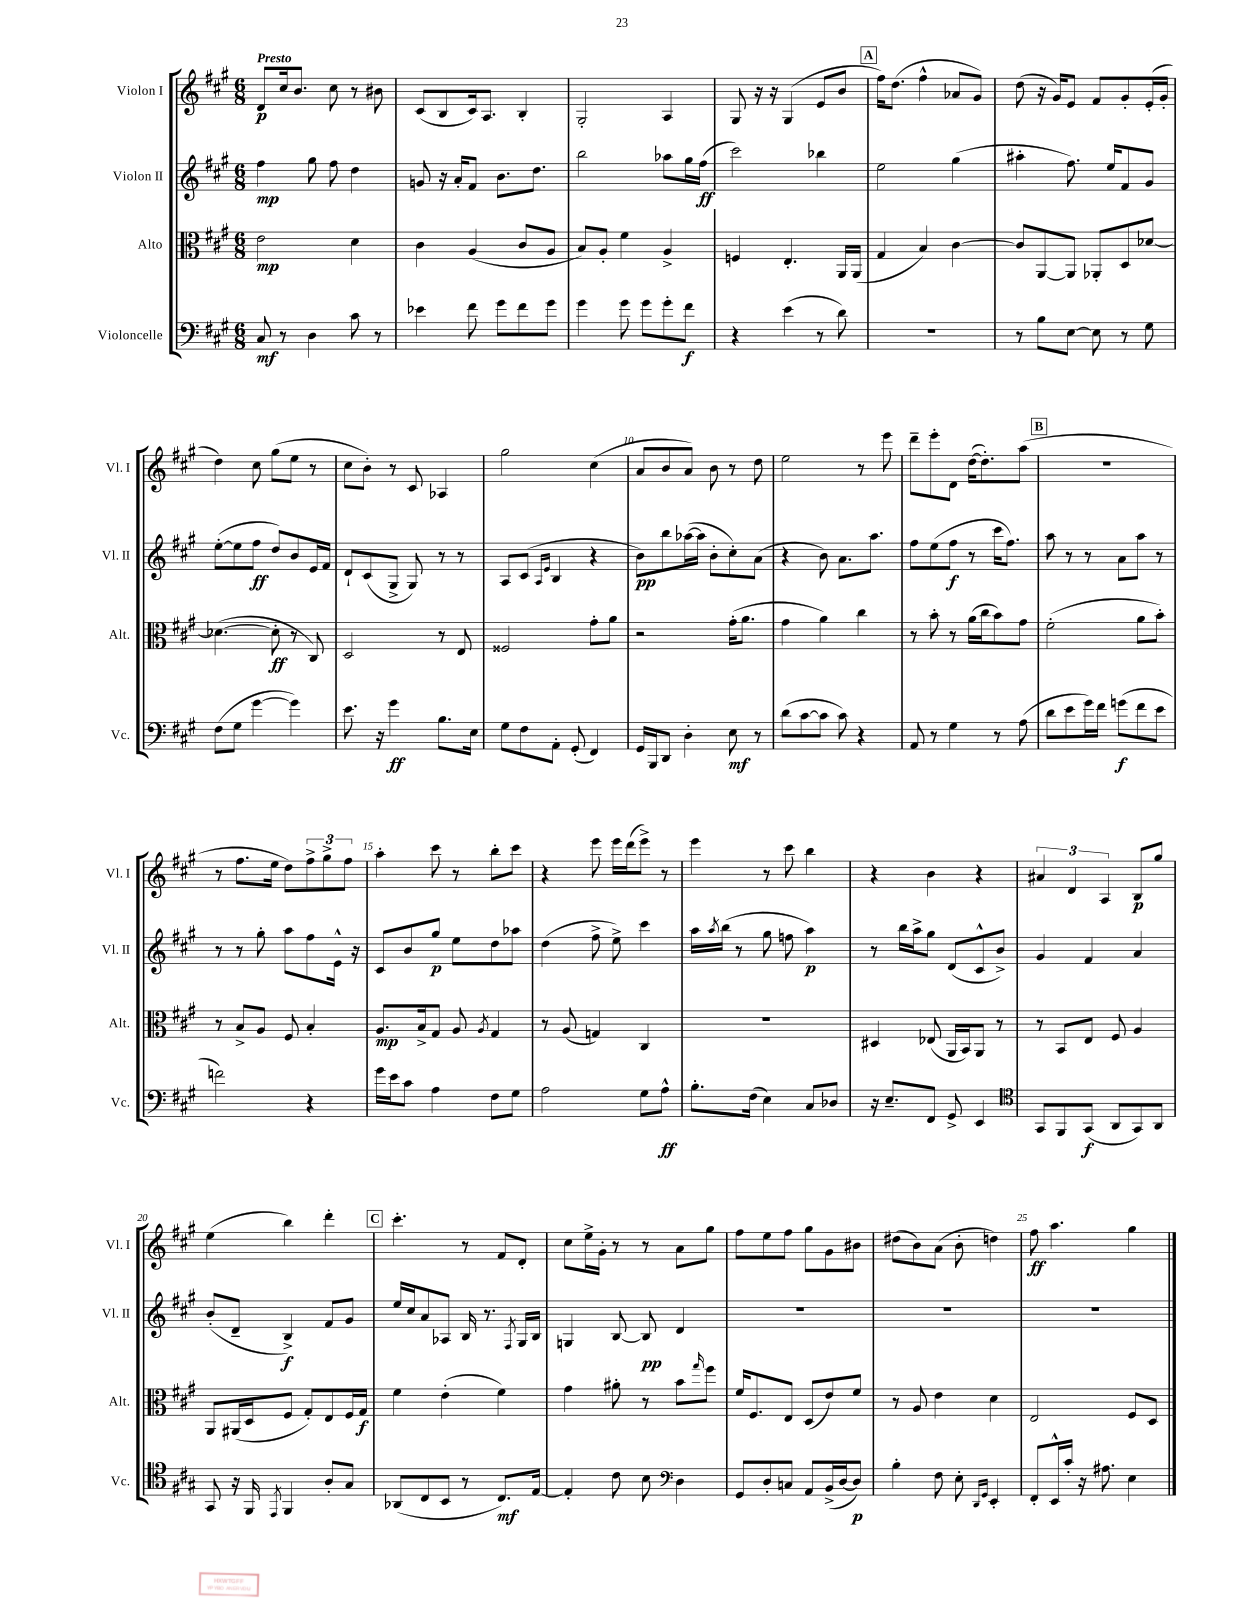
<<
\new StaffGroup <<
\new Staff = "s0" \with { instrumentName = "Violon I" shortInstrumentName = "Vl. I" } {
    \clef treble \key a \major \numericTimeSignature \time 6/8 \tempo "Presto"
    d'8\p cis''16 b'8. cis''8 r8 bis'8 |
    cis'8( b8 cis'16) a8. b4-. |
    gis2-. a4 |
    gis8 r16 r16 gis4( e'8 b'8 |
    \mark \markup { \box "A" } fis''16) d''8.( fis''4-^ aes'8 gis'8) |
    d''8( r16 gis'16) e'8 fis'8 gis'8-. e'16-.( gis'16-. |
    d''4) cis''8 gis''8( e''8 r8 |
    cis''8 b'8-.) r8 cis'8 aes4 |
    gis''2 cis''4( |
    a'8 b'8 a'8) b'8 r8 d''8 |
    e''2 r8 e'''8 |
    d'''8-- e'''8-. d'8 d''16~( d''8.-.) a''8( |
    \mark \markup { \box "B" } r2. |
    r8 fis''8. e''16 d''8) \tuplet 3/2 { fis''8-> gis''8-> fis''8 } |
    a''4-. cis'''8 r8 b''8-. cis'''8 |
    r4 e'''8 e'''16 d'''16( e'''8->) r8 |
    e'''4 r8 cis'''8 b''4 |
    r4 b'4 r4 |
    \tuplet 3/2 { ais'4 d'4 a4 } b8\p gis''8 |
    e''4( b''4) d'''4-. |
    \mark \markup { \box "C" } cis'''4.-. r8 fis'8 d'8-. |
    cis''8 e''16-> gis'16-. r8 r8 a'8 gis''8 |
    fis''8 e''8 fis''8 gis''8 gis'8 bis'8 |
    dis''8( b'8) a'8( b'8-. d''4) |
    fis''8\ff a''4. gis''4 \bar "|." |
}
\new Staff = "s1" \with { instrumentName = "Violon II" shortInstrumentName = "Vl. II" } {
    \clef treble \key a \major \numericTimeSignature \time 6/8
    fis''4\mp gis''8 fis''8 d''4 |
    g'8 r16 a'16-. fis'8 b'8. d''8. |
    b''2 aes''8 gis''16 fis''16\ff( |
    cis'''2) bes''4 |
    \mark \markup { \box "A" } e''2 gis''4( |
    ais''4-. fis''8.) e''16 fis'8 gis'8 |
    e''8~-.( e''8 fis''8\ff d''8) b'8 e'16 fis'16 |
    d'8-! cis'8( gis8-> gis8) r8 r8 |
    a8 cis'8( \grace { a16 e'16 } b4 r4 |
    b'8\pp) b''8 aes''16~( aes''16 b'8-. cis''8-.) a'8( |
    r4 b'8) a'8. a''8. |
    fis''8 e''8( fis''8\f r8 cis'''16 fis''8.) |
    \mark \markup { \box "B" } a''8 r8 r8 a'8 a''8 r8 |
    r8 r8 gis''8-. a''8 fis''8 e'16-^ r16 |
    cis'8 b'8 gis''8\p e''8 d''8 aes''8 |
    d''4( fis''8-> e''8->) cis'''4 |
    a''16 \acciaccatura { a''8 } b''16( r8 gis''8 f''8 a''4\p) |
    r8 b''16 a''16-> gis''8 d'8( cis'8-^ b'8->) |
    gis'4 fis'4 a'4 |
    b'8-.( d'8-- b4->\f) fis'8 gis'8 |
    \mark \markup { \box "C" } e''16 cis''16 a'8 aes8 b16 r8. \acciaccatura { fis8 } gis16 b16 |
    g4 b8~ b8\pp d'4 |
    R2. |
    R2. |
    R2. \bar "|." |
}
\new Staff = "s2" \with { instrumentName = "Alto" shortInstrumentName = "Alt." } {
    \clef alto \key a \major \numericTimeSignature \time 6/8
    e'2\mp d'4 |
    cis'4 a4( cis'8 a8 |
    b8) a8-. fis'4 a4-> |
    f4 e4.-. a,16 a,16( |
    \mark \markup { \box "A" } gis4 b4) cis'4~ |
    cis'8 a,8~ a,8 aes,8-. d8 des'8~ |
    des'4.~( des'8-.\ff r8 cis8) |
    d2 r8 e8 |
    fisis2 gis'8-. a'8 |
    r2 gis'16-.( a'8. |
    gis'4 a'4) cis''4 |
    r8 b'8-. r8 a'16( cis''16 b'8) gis'8 |
    \mark \markup { \box "B" } fis'2-.( a'8 b'8-.) |
    r8 b8-> a8 fis8 b4-. |
    a8.\mp b16-> gis8 a8 \acciaccatura { a8 } gis4 |
    r8 a8( g4) cis4 |
    R2. |
    dis4 ees8( a,16 b,16) a,8 r8 |
    r8 b,8 e8 fis8 a4 |
    a,8 ais,16( d16 fis8 gis8-.) e8 fis16 gis16\f |
    \mark \markup { \box "C" } fis'4 e'4-.( fis'4) |
    gis'4 ais'8-. r8 b'8 \grace { gis''16 } fis''8 |
    fis'16 fis8. e8 d8( e'8) fis'8 |
    r8 a8 e'4 d'4 |
    e2 fis8 d8 \bar "|." |
}
\new Staff = "s3" \with { instrumentName = "Violoncelle" shortInstrumentName = "Vc." } {
    \clef bass \key a \major \numericTimeSignature \time 6/8
    cis8\mf r8 d4 cis'8 r8 |
    ees'4 fis'8 gis'8 fis'8 gis'8 |
    gis'4 gis'8 gis'8 gis'8-. fis'8\f |
    r4 e'4( r8 d'8) |
    \mark \markup { \box "A" } R2. |
    r8 b8 e8~ e8 r8 gis8 |
    fis8( gis8 gis'4~ gis'4) |
    e'8. r16 gis'4\ff b8. e16 |
    gis8 fis8 a,8-. gis,8-.( fis,4) |
    gis,16 b,,16 d,8 d4-. e8\mf r8 |
    d'8( cis'8~ cis'8 cis'8) r4 |
    a,8 r8 gis4 r8 a8( |
    \mark \markup { \box "B" } d'8 e'8 gis'16) fis'16 g'8\f( fis'8 e'8 |
    f'2) r4 |
    gis'16 e'16 cis'8 a4 fis8 gis8 |
    a2 gis8 a8-^\ff |
    b8.-. fis16( e4) cis8 des8 |
    r16 e8.-- fis,8 gis,8-> e,4 |
    \clef tenor gis,8 fis,8 gis,8\f( a,8 gis,8) a,8 |
    gis,8 r16 fis,16 \acciaccatura { e,8 } fis,4 a8-. gis8 |
    \mark \markup { \box "C" } aes,8( cis8 b,8 r8 cis8.\mf) e16~ |
    e4-. cis'8 b8 \clef bass d4 |
    gis,8 d8-. c8 a,8 b,16->( d16~ d8\p) |
    b4-. fis8 e8-. \grace { d,16 gis,16 } e,4-. |
    fis,8-. e,16-^ cis'16-. r16 ais8. e4 \bar "|." |
}
>>
>>
\layout { \context { \Score \override BarNumber.break-visibility = ##(#f #t #t) barNumberVisibility = #(every-nth-bar-number-visible 5) } }
